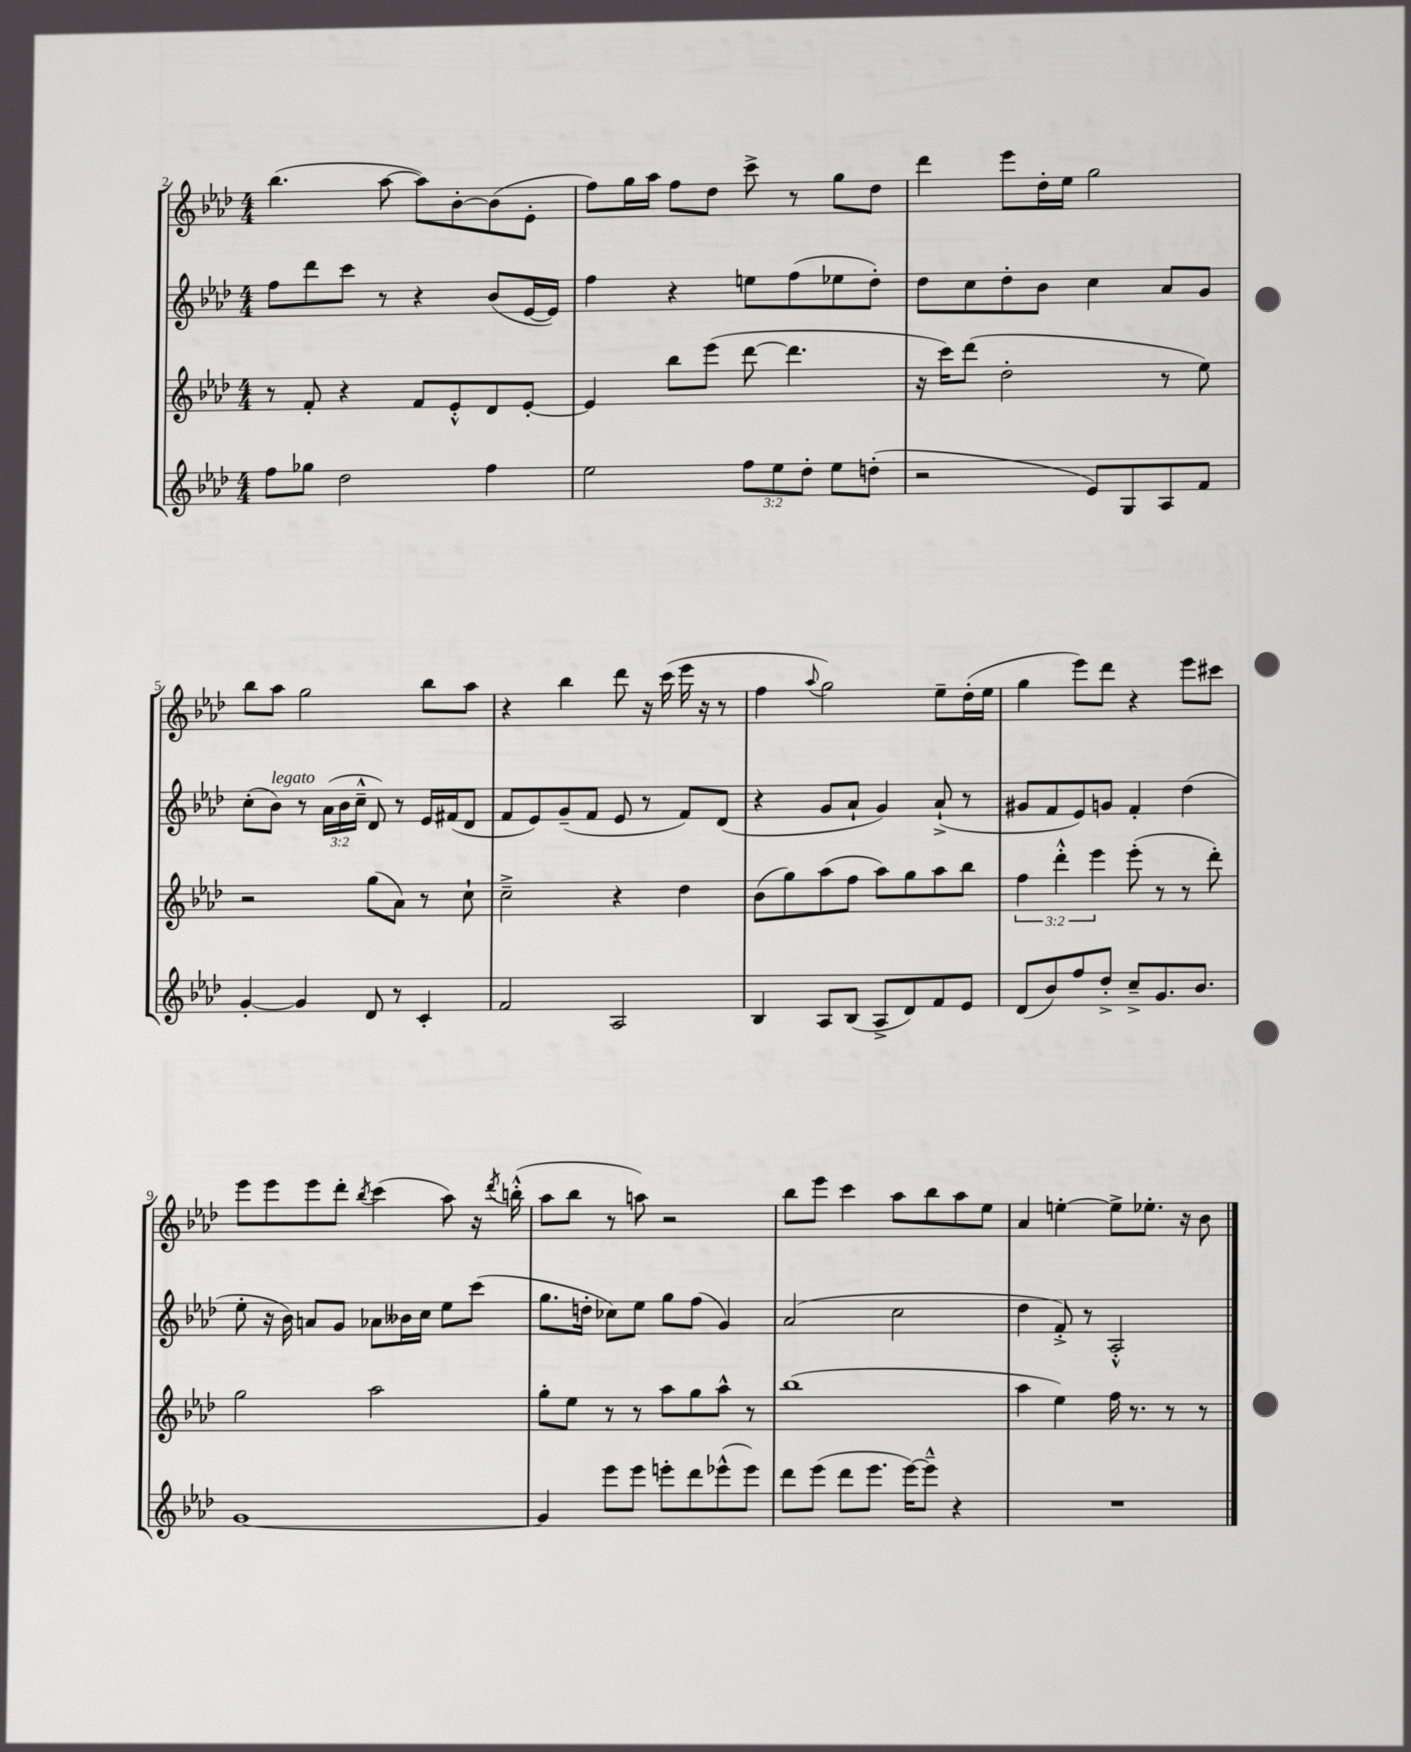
<<
\new StaffGroup <<
\new Staff = "s0" {
    \clef treble \key aes \major \numericTimeSignature \time 4/4
    bes''4.( aes''8~ aes''8) bes'8~-. bes'8( ees'8-. |
    f''8) g''16 aes''16 f''8 des''8 c'''8-> r8 g''8 des''8 |
    des'''4 ees'''8 des''16-. ees''16 g''2 |
    bes''8 aes''8 g''2 bes''8 aes''8 |
    r4 bes''4 des'''8 r16 c'''16( ees'''16 r16 r8 |
    f''4 \appoggiatura { aes''8 } g''2) ees''8-- des''16-.( ees''16 |
    g''4 ees'''8) des'''8 r4 ees'''8 cis'''8 |
    ees'''8 ees'''8 ees'''8 des'''8-. \acciaccatura { bes''8 } c'''4( aes''8) r16 \acciaccatura { des'''8 } b''16-.-^( |
    aes''8 bes''8 r8 a''8) r2 |
    bes''8 ees'''8 c'''4 aes''8 bes''8 aes''8 ees''8 |
    aes'4 e''4~-. e''8-> ees''8.-. r16 bes'8 \bar "|." |
}
\new Staff = "s1" {
    \clef treble \key aes \major \numericTimeSignature \time 4/4 \override Staff.TupletNumber.text = #tuplet-number::calc-fraction-text
    f''8 des'''8 c'''8 r8 r4 bes'8( ees'16~ ees'16) |
    f''4 r4 e''8 f''8( ees''8 des''8-.) |
    des''8 c''8 des''8-. bes'8 c''4 aes'8 g'8 |
    c''8-.( bes'8^\markup { \italic "legato" }) r8 \tuplet 3/2 { aes'16( bes'16 c''16---^ } des'8) r8 ees'16 fis'16( des'8 |
    f'8 ees'8) g'8--( f'8 ees'8 r8 f'8) des'8( |
    r4 g'8 aes'8-! g'4) aes'8-!->( r8 |
    gis'8 f'8 ees'8) g'8 f'4-. des''4( |
    ees''8-. r16 bes'16) a'8 g'8 aes'8 beses'16 c''16 ees''8 c'''8( |
    g''8. d''16-. ces''8) ees''8 g''8 f''8( g'4) |
    aes'2( c''2 |
    des''4 f'8-.->) r8 aes2-.-^ \bar "|." |
}
\new Staff = "s2" {
    \clef treble \key aes \major \numericTimeSignature \time 4/4 \override Staff.TupletNumber.text = #tuplet-number::calc-fraction-text
    r8 f'8-. r4 f'8 ees'8-.-^ des'8 ees'8~-. |
    ees'4 bes''8 ees'''8( des'''8~ des'''4. |
    r16 c'''16) des'''8( des''2-. r8 ees''8) |
    r2 g''8( aes'8) r8 c''8-! |
    c''2---> r4 des''4 |
    bes'8( g''8) aes''8( f''8 aes''8) g''8 aes''8 bes''8 |
    \tuplet 3/2 { f''4 des'''4-.-^ ees'''4 } ees'''8-.( r8 r8 des'''8-.) |
    g''2 aes''2 |
    g''8-. ees''8 r8 r8 aes''8 g''8 aes''8-^ r8 |
    bes''1( |
    aes''4 ees''4) f''16 r8. r8 r8 \bar "|." |
}
\new Staff = "s3" {
    \clef treble \key aes \major \numericTimeSignature \time 4/4 \override Staff.TupletNumber.text = #tuplet-number::calc-fraction-text
    f''8 ges''8 des''2 f''4 |
    ees''2 \tuplet 3/2 { f''8 ees''8 des''8-. } ees''8 d''8-.( |
    r2 ees'8) g8 aes8 f'8 |
    g'4~-. g'4 des'8 r8 c'4-. |
    f'2 aes2 |
    bes4 aes8 bes8( aes8-> des'8) f'8 ees'8 |
    des'8( bes'8) f''8 des''8-.-> c''8---> g'8. bes'8. |
    g'1~ |
    g'4 ees'''8 ees'''8 e'''8-. des'''8 ees'''8-^( ees'''8) |
    des'''8 ees'''8( des'''8 ees'''8. ees'''16~) ees'''8---^ r4 |
    R1 \bar "|." |
}
>>
>>
\layout { \context { \Score currentBarNumber = #2 } }
